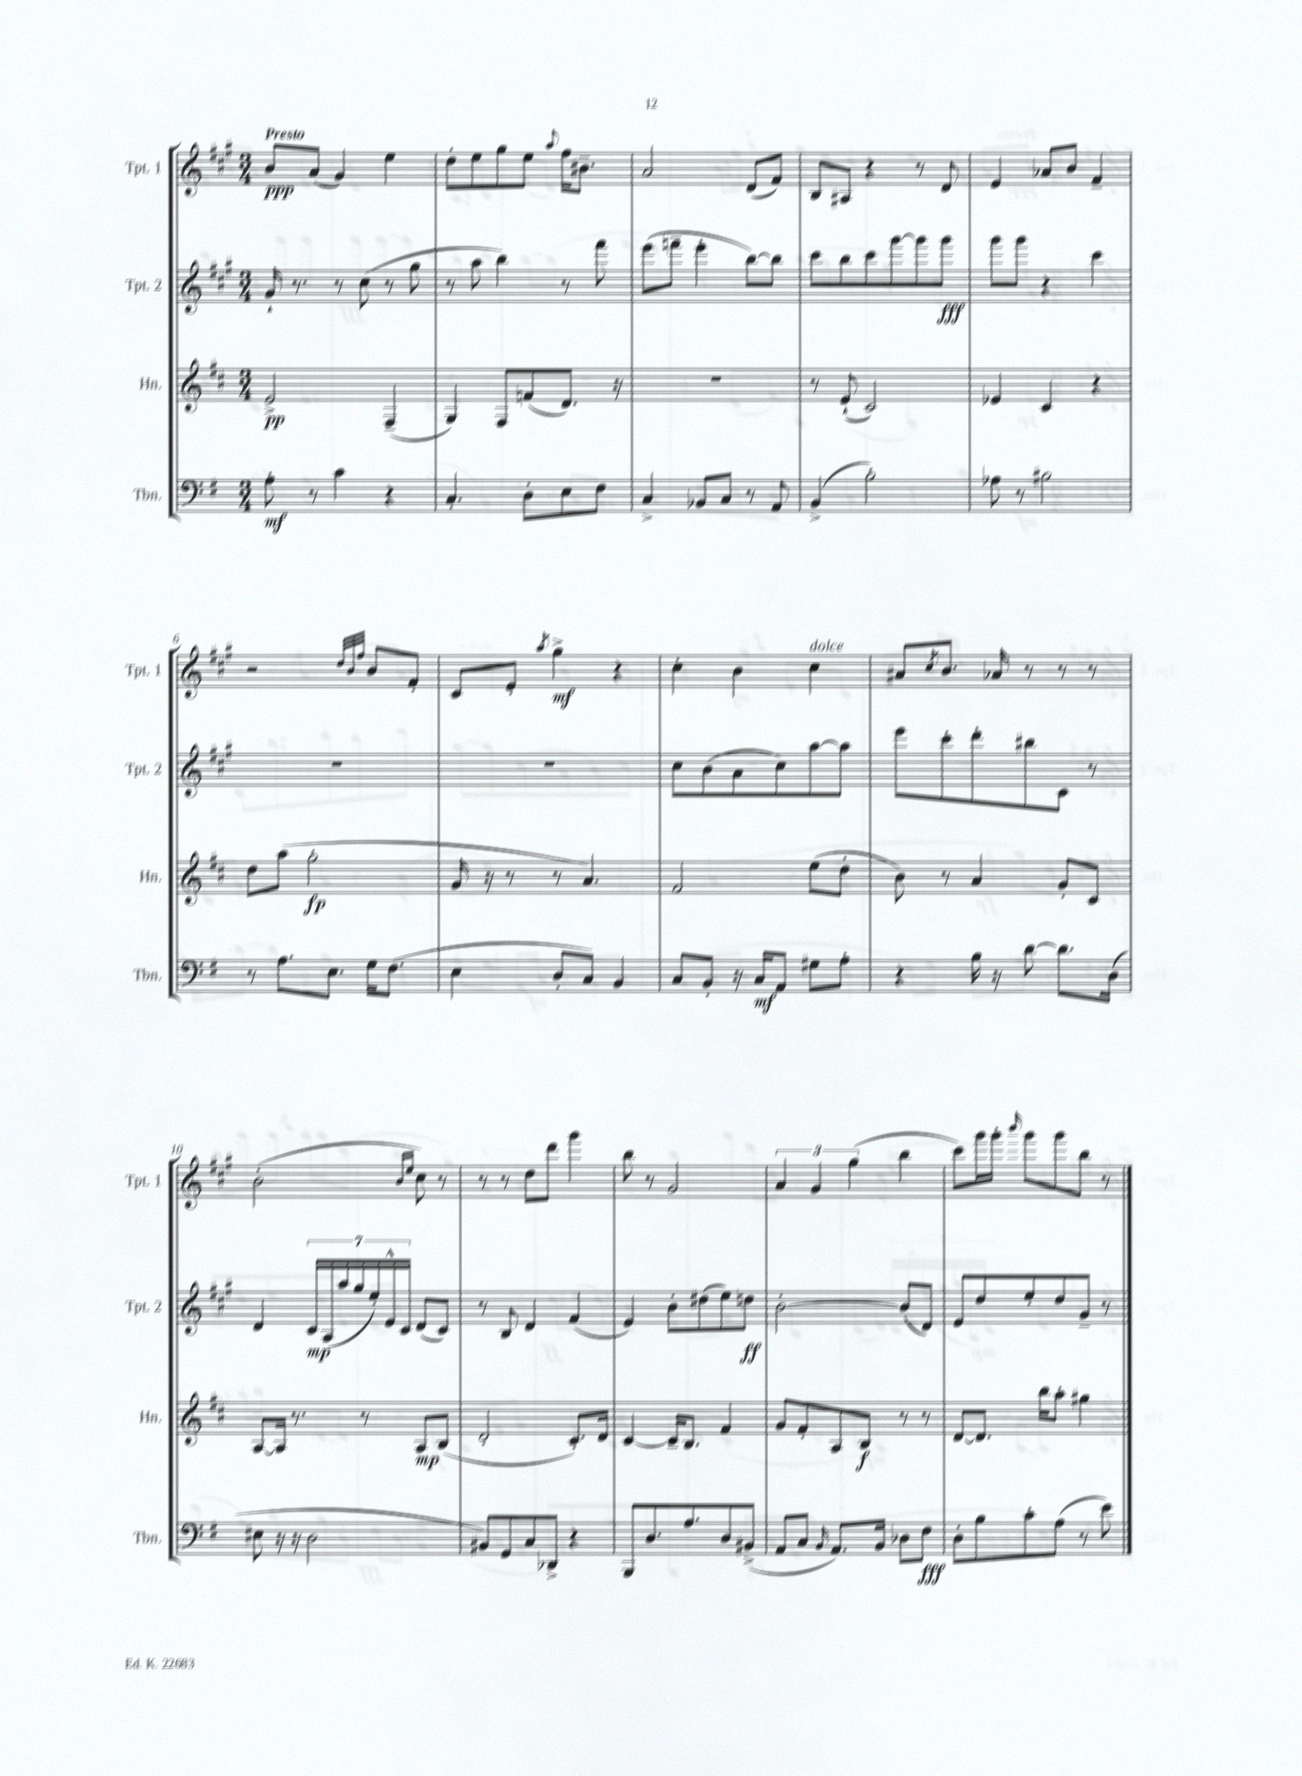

**kern	**kern	**kern	**kern
*staff4	*staff3	*staff2	*staff1
*clefF4	*clefG2	*clefG2	*clefG2
*k[f#]	*k[f#c#]	*k[f#c#g#]	*k[f#c#g#]
*M3/4	*M3/4	*M3/4	*M3/4
8A'	2e^	16g#`	8b
.	.	8.r	.
8r	.	.	(8a
4c	.	8r	4g#)
.	.	(8cc#	.
4r	(4F#~	8r	4ee
.	.	8gg#	.
=	=	=	=
4.C'	4G)	8r	8dd'
.	.	8aa	8ee
.	8F#	4bb)	8gg#
8D'	(8f	.	8ee
.	.	.	8qqaa
8E	8.d)	8r	16ff#
.	.	.	8.b#~
8F#	.	8fff#	.
.	16r	.	.
=	=	=	=
4C^	2.r	(8eee	2a
.	.	8fff~	.
8BB-	.	4eee'	.
8C	.	.	.
8r	.	[8bb)	(8d
8AA	.	8bb]	8f#)
=	=	=	=
(4BB^	8r	8ccc#	8B
.	(8e`	8bb	8A#
2B')	2c#)	8ccc#	4r
.	.	[8ggg#	.
.	.	8ggg#]	8r
.	.	8ggg#	8d
=	=	=	=
8A-	4e-	8ggg#	4e
8r	.	8ggg#	.
2B#	4c#	4r	8a-
.	.	.	8b
.	4r	4ccc#	4f#~
=	=	=	=
8r	8dd	2.r	2r
8.A	(8aa	.	.
.	2gg'	.	.
8.E	.	.	.
.	.	.	32qqdd
.	.	.	32qqb
.	.	.	32qqff#
16G	.	.	8b
(8.F#	.	.	.
.	.	.	8f#'
=	=	=	=
4E	16g	2.r	8c#
.	16r	.	.
.	8r	.	8e'
.	.	.	8qaa
8D'	8r	.	4gg#^
8C)	4.a)	.	.
4BB	.	.	4r
=	=	=	=
8C	2f#	8cc#	4cc#'
8BB'	.	(8b	.
16r	.	8a	4b
16C	.	.	.
8AA	.	8cc#)	.
8G#	(8ee	[8aa	4cc#
8A'	8dd'	8aa]	.
=	=	=	=
4r	8b)	8eee	8a#
.	.	.	8qcc#
.	8r	8ccc#'	8.b
16B	4a	8ddd'	.
16r	.	.	16a-
[8d	.	8bb#	8r
8.d]	8g'	8c#	8r
.	8c#	8r	8r
(16D	.	.	.
=	=	=	=
8E#	[8A	4d	(2b'
16r	16A]	.	.
16r	8.r	.	.
2D	.	28c#	.
.	.	(28A	.
.	.	28aa	.
.	.	28gg#	.
.	8r	.	.
.	.	28ee')	.
.	.	28e^^	.
.	.	28c#	.
.	.	.	16qqb
.	.	.	16qqee
.	8A	(8d	8cc#)
.	(8B	8c#)	8r
=	=	=	=
8BB#)	2d'	8r	8r
8GG	.	8B	8r
8C	.	4d	8dd
8DD-^	.	.	8ddd
4r	8.c#')	(4f#	4ggg#
.	16d	.	.
=	=	=	=
8BBB	[4c#	4e)	8bb
8.D	.	.	8r
.	16c#~]	8b'	2g#
8.A	8.B	.	.
.	.	(8dd#	.
8D	4f#	8ee)	.
(8BB#^	.	8dd	.
=	=	=	=
8AA	8g	[2b'	6a
8C	8f#'	.	.
.	.	.	6g#
16qqBB	.	.	.
8.AA)	8A	.	.
.	.	.	(6gg#
.	8B	.	.
16BB	.	.	.
8D-	8r	(8b]	4bb
8F#	8r	8d)	.
=	=	=	=
8D'	[8d	8e	8ccc#)
8B	8.d]	8dd	16ggg#
.	.	.	16ggg#'
.	.	.	16qqbbb
8c'	.	8ee'	8ggg#
.	16bb	.	.
(8A	8aa'	8dd	8ggg#
8r	4gg#	8g#~	8bb
8e)	.	8r	8r
==	==	==	==
*-	*-	*-	*-
